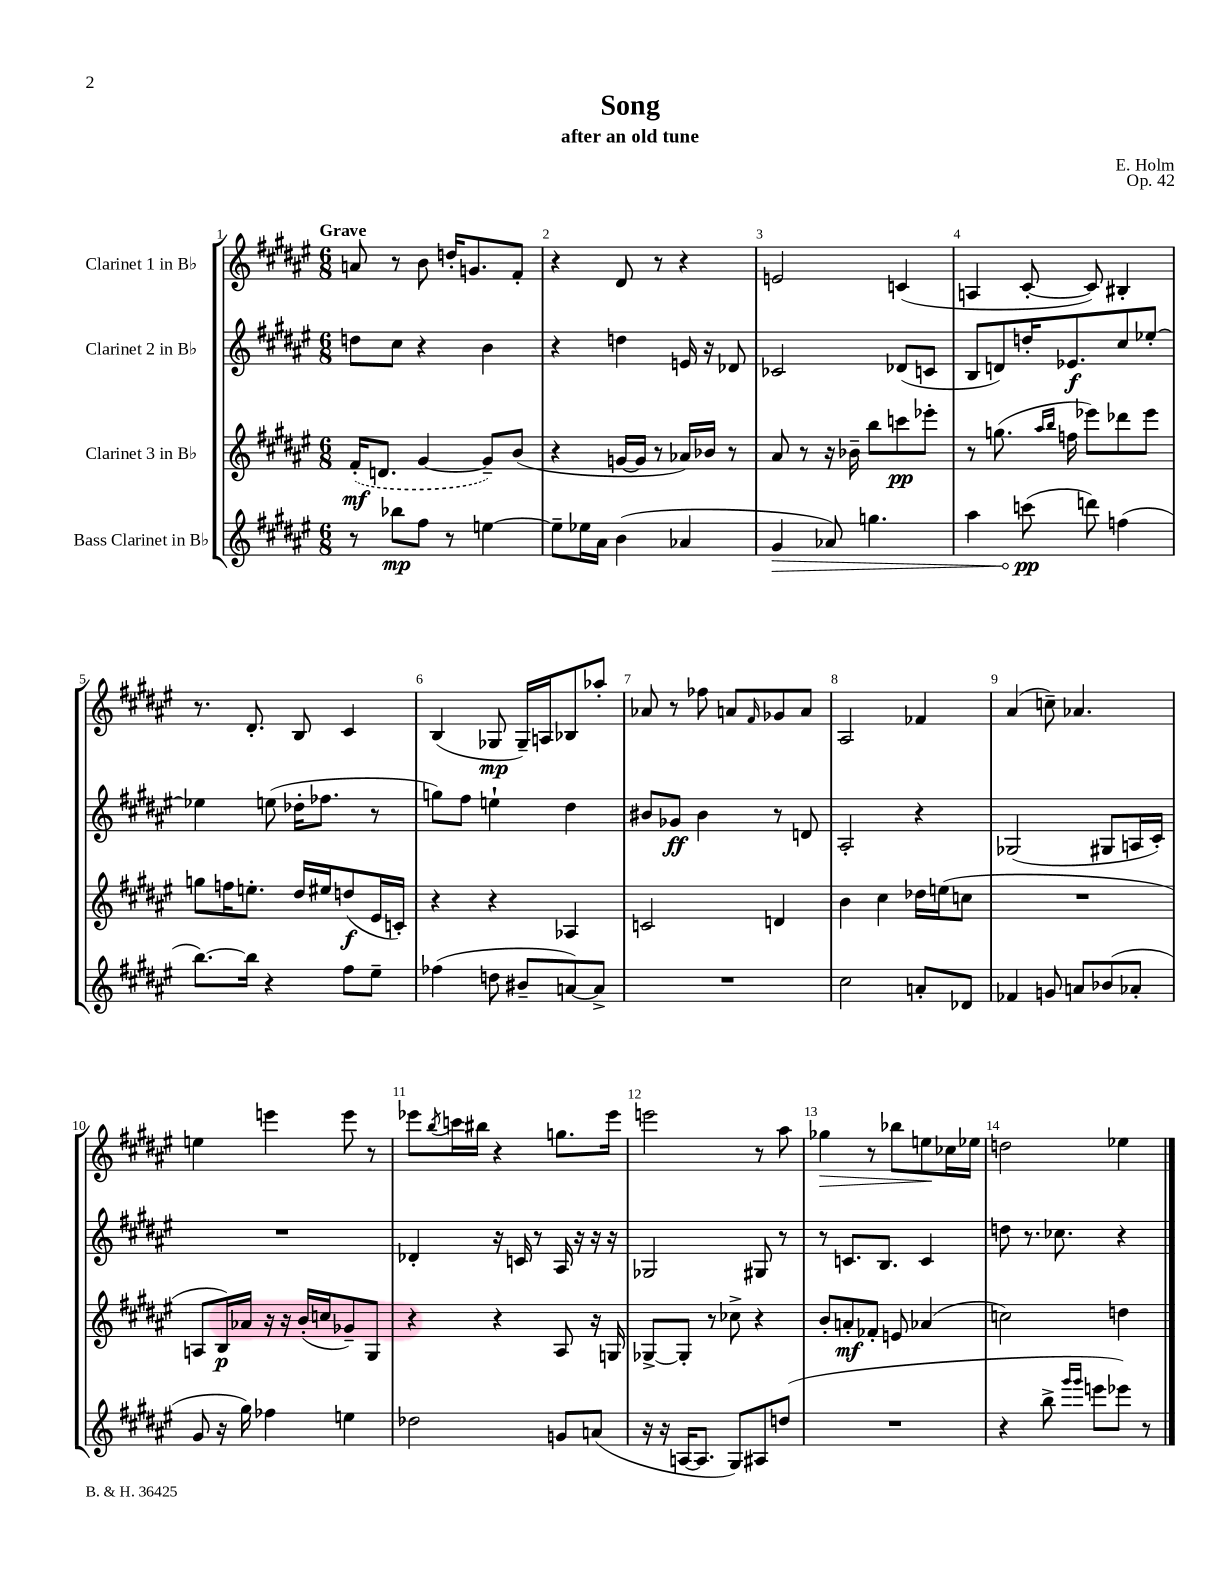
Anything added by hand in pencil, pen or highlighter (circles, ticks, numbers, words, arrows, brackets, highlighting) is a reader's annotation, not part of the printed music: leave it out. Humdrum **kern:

**kern	**dynam	**kern	**dynam	**kern	**dynam	**kern	**dynam
*part4	*part4	*part3	*part3	*part2	*part2	*part1	*part1
*staff4	*staff4	*staff3	*staff3	*staff2	*staff2	*staff1	*staff1
*I"Bass Clarinet in B♭	*	*I"Clarinet 3 in B♭	*	*I"Clarinet 2 in B♭	*	*I"Clarinet 1 in B♭	*
*clefG2	*	*clefG2	*	*clefG2	*	*clefG2	*
*k[f#c#g#d#a#e#]	*	*k[f#c#g#d#a#e#]	*	*k[f#c#g#d#a#e#]	*	*k[f#c#g#d#a#e#]	*
*M6/8	*	*M6/8	*	*M6/8	*	*M6/8	*
=1	=1	=1	=1	=1	=1	=1	=1
!	!	!	!	!	!	!LO:TX:a:B:t=Grave	!
8r	.	(16f#'/KL	mf	8ddn\L	.	8an/	.
.	.	8.dn/J	.	.	.	.	.
8bb-X\L	mp	.	.	8cc#\J	.	8r	.
8ff#\J	.	[4g#/	.	4r	.	8b\	.
8r	.	.	.	.	.	16ddn'/KL	.
.	.	.	.	.	.	8.gn/	.
[4een\	.	8g#~/L])	.	4b\	.	.	.
.	.	(8b/J	.	.	.	8f#'/J	.
=2	=2	=2	=2	=2	=2	=2	=2
8ee~\L]	.	4r	.	4r	.	4r	.
16ee-X\L	.	.	.	.	.	.	.
16a#\JJ	.	.	.	.	.	.	.
(4b\	.	[16gn/LL	.	4ddn\	.	8d#/	.
.	.	16g/JJ]	.	.	.	.	.
.	.	8r	.	.	.	8r	.
4a-X/	.	16a-X/LL)	.	16en/	.	4r	.
.	.	16b-X/JJ	.	16r	.	.	.
.	.	8r	.	8d-X/	.	.	.
=3	=3	=3	=3	=3	=3	=3	=3
!	!LO:HP:b	!	!	!	!	!	!
4g#/	>	8a#/	.	2c-X/	.	2en/	.
.	.	8r	.	.	.	.	.
8a-X/)	.	16r	.	.	.	.	.
.	.	16b-X~\	.	.	.	.	.
4.ggn\	.	8bb\L	.	.	.	.	.
.	.	8cccn\	pp	(8d-X/L	.	(4cn/	.
.	.	8eee-X'\J	.	8cn/J	.	.	.
=4	=4	=4	=4	=4	=4	=4	=4
4aa#\	.	8r	.	8B/L	.	4An/	.
.	.	(8.ggn\	.	8dn/)	.	.	.
(8cccn\	pp	.	.	16ddn'/K	.	[8c#'/	.
.	.	16qqaa#/LL	.	.	.	.	.
.	.	16qqbb/JJ	.	.	.	.	.
.	.	16ffn\	.	8.e-X/	f	.	.
8dddn\)	]	8eee-X\L)	.	.	.	8c#/])	.
(4ffn\	.	8ddd-X\	.	8cc#/	.	4B#X'/	.
.	.	8eee-\J	.	[8ee-X'/J	.	.	.
!!LO:LB:g=z
=5	=5	=5	=5	=5	=5	=5	=5
[8.bb\L)	.	8ggn\L	.	4ee-X\]	.	8.r	.
.	.	16ffn\K	.	.	.	.	.
16bb\Jk]	.	8.een'\J	.	.	.	8.d#'/	.
4r	.	.	.	(8een\	.	.	.
.	.	16dd#/LL	.	16dd-X'\KL	.	8B/	.
.	.	16ee#X/J	.	8.ff-X\J	.	.	.
8ff#\L	.	(8ddn/	f	.	.	4c#/	.
8ee#~\J	.	16e#/L	.	8r	.	.	.
.	.	16cn'/JJ)	.	.	.	.	.
=6	=6	=6	=6	=6	=6	=6	=6
(4ff-X\	.	4r	.	8ggn\L)	.	(4B/	.
.	.	.	.	8ff#\J	.	.	.
8ddn\	.	4r	.	4een`\	.	8G-X/	mp
8b#X~/L	.	.	.	.	.	16G-~/LL)	.
.	.	.	.	.	.	16An/J	.
[8an/)	.	4A-X/	.	4dd#\	.	8B-X/	.
8a^/J]	.	.	.	.	.	8aa-X'/J	.
=7	=7	=7	=7	=7	=7	=7	=7
2.r	.	2cn/	.	8b#X/L	.	8a-X/	.
.	.	.	.	8g-X/J	ff	8r	.
.	.	.	.	4b#\	.	8ff-X\	.
.	.	.	.	.	.	8an/L	.
.	.	.	.	.	.	16qqf#/	.
.	.	4dn/	.	8r	.	8g-X/	.
.	.	.	.	8dn/	.	8a/J	.
=8	=8	=8	=8	=8	=8	=8	=8
2cc#\	.	4b\	.	2A#'/	.	2A#/	.
.	.	4cc#\	.	.	.	.	.
8an'/L	.	16dd-X\LL	.	4r	.	4f-X/	.
.	.	(16een\J	.	.	.	.	.
8d-X/J	.	8ccn\J	.	.	.	.	.
=9	=9	=9	=9	=9	=9	=9	=9
4f-X/	.	2.r	.	(2G-X/	.	(4a#/	.
8gn/	.	.	.	.	.	8ccn~\)	.
8an/L	.	.	.	.	.	4.a-X/	.
(8b-X/	.	.	.	8G#X/L	.	.	.
8a-X'/J	.	.	.	16An/L	.	.	.
.	.	.	.	16c#'/JJ)	.	.	.
!!LO:LB:g=z
=10	=10	=10	=10	=10	=10	=10	=10
8g#/	.	8An/L	.	2.r	.	4een\	.
16r	.	16B/L)	p	.	.	.	.
16gg#\)	.	16a-X/JJ	.	.	.	.	.
4ff-X\	.	16r	.	.	.	4eeen\	.
.	.	16r	.	.	.	.	.
.	.	(16b'/LL	.	.	.	.	.
.	.	16ccn/J	.	.	.	.	.
4een\	.	8g-X~/)	.	.	.	8eee\	.
.	.	8G#/J	.	.	.	8r	.
=11	=11	=11	=11	=11	=11	=11	=11
2dd-X\	.	4r	.	4d-X'/	.	8eee-X\L	.
.	.	.	.	.	.	8qbb/	.
.	.	.	.	.	.	16cccn\L	.
.	.	.	.	.	.	16bb#X\JJ	.
.	.	4r	.	16r	.	4r	.
.	.	.	.	16cn/	.	.	.
.	.	.	.	8r	.	.	.
8gn/L	.	8A#/	.	16A#/	.	8.ggn\L	.
.	.	.	.	16r	.	.	.
(8an/J	.	16r	.	16r	.	.	.
.	.	16Gn/	.	16r	.	16eee-\Jk	.
=12	=12	=12	=12	=12	=12	=12	=12
16r	.	[8G-X^/L	.	2G-X/	.	2eeen\	.
16r	.	.	.	.	.	.	.
[16An/KL	.	8G-'/J]	.	.	.	.	.
8.A/J]	.	.	.	.	.	.	.
.	.	8r	.	.	.	.	.
8G#/L)	.	8cc-X^\	.	.	.	.	.
8A#X/	.	4r	.	8G#X/	.	8r	.
(8ddn/J	.	.	.	8r	.	8aa#\	.
=13	=13	=13	=13	=13	=13	=13	=13
!	!	!	!	!	!	!	!LO:HP:b
2.r	.	8b'/L	.	8r	.	4gg-X\	>
.	.	8an'/	mf	8.cn/L	.	.	.
.	.	8f-X'/J	.	.	.	8r	.
.	.	.	.	8.B/J	.	.	.
.	.	8en/	.	.	.	8bb-X\L	.
.	.	(4a-X/	.	4c/	.	8een\	.
.	.	.	.	.	.	16cc-X\L	]
.	.	.	.	.	.	16ee-X\JJ	.
=14	=14	=14	=14	=14	=14	=14	=14
4r	.	2ccn\)	.	8ddn\	.	2ddn\	.
.	.	.	.	8.r	.	.	.
8bb^\	.	.	.	.	.	.	.
.	.	.	.	8.cc-X\	.	.	.
16qqggg#/LL	.	.	.	.	.	.	.
16qqggg#/JJ	.	.	.	.	.	.	.
8eeen\L	.	.	.	.	.	.	.
8eee-X\J)	.	4ddn\	.	4r	.	4ee-X\	.
8r	.	.	.	.	.	.	.
==	==	==	==	==	==	==	==
*-	*-	*-	*-	*-	*-	*-	*-
